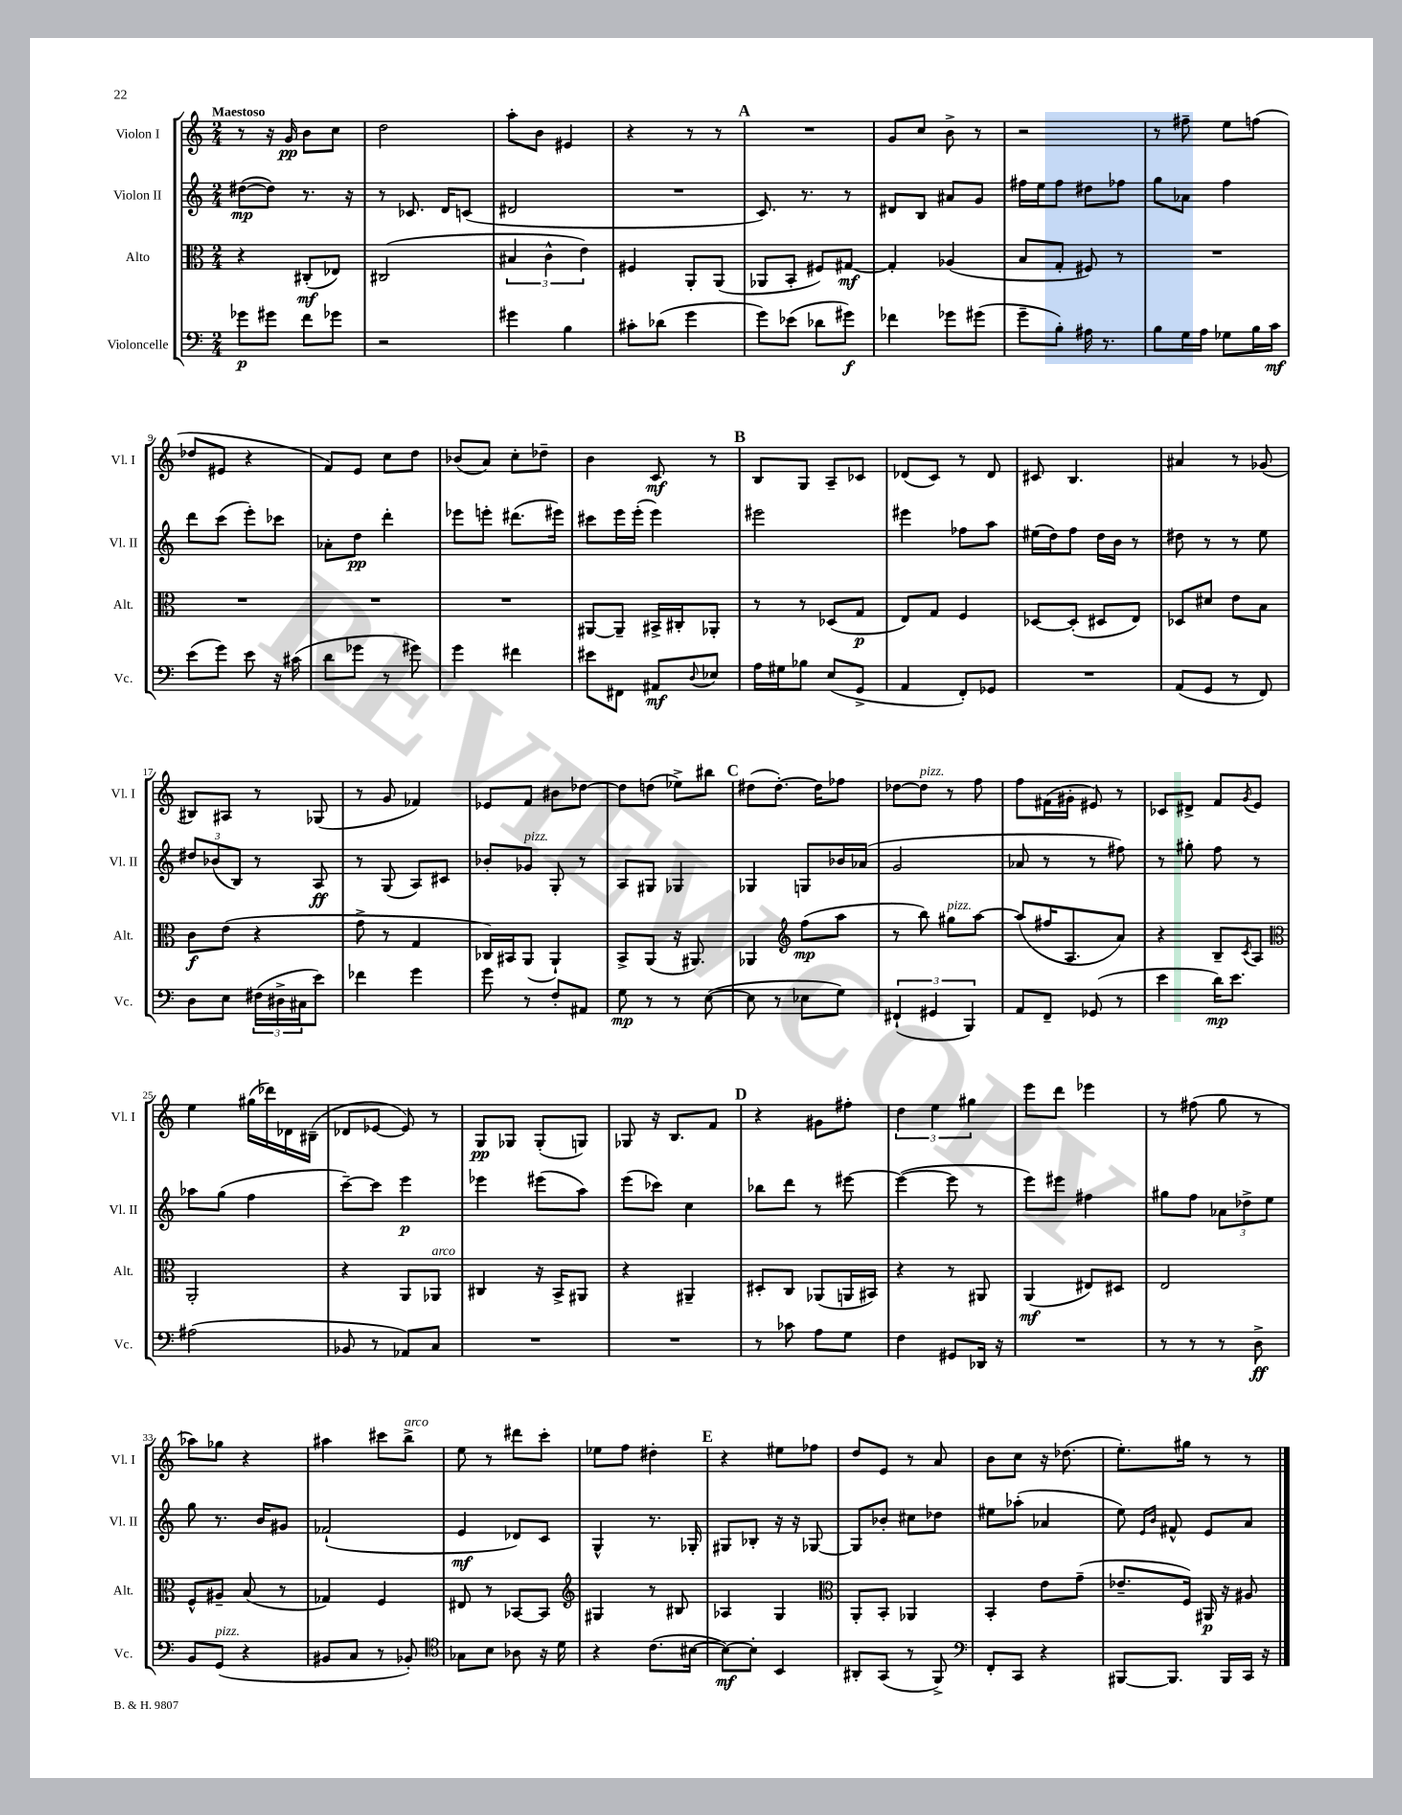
<<
\new StaffGroup <<
\new Staff = "s0" \with { instrumentName = "Violon I" shortInstrumentName = "Vl. I" } {
    \clef treble \key c \major \numericTimeSignature \time 2/4 \tempo "Maestoso"
    r8 r16 g'16\pp b'8 c''8 |
    d''2 |
    a''8-. b'8 eis'4 |
    r4 r8 r8 |
    \mark \markup { \bold "A" } R2 |
    g'8 c''8 b'8-> r8 |
    r2 |
    r8 fis''8-- e''8 f''8( |
    des''8 eis'8 r4 |
    f'8) e'8 c''8 d''8 |
    bes'8( a'8) c''8-. des''8-- |
    b'4 c'8\mf r8 |
    \mark \markup { \bold "B" } b8 g8 a8-- ces'8 |
    des'8( c'8) r8 des'8 |
    cis'8 b4. |
    ais'4 r8 ges'8( |
    bis8) ais8 r8 ges8( |
    r8 g'8 fes'4) |
    ees'8 f'8 bis'8 des''8~ |
    des''8 d''8( ees''8->) bis''8 |
    \mark \markup { \bold "C" } dis''8( dis''8.~-.) dis''16 fes''8 |
    des''8~ des''8^\markup { \italic "pizz." } r8 f''8 |
    f''8 fis'16( gis'16-. eis'8) r8 |
    ces'8 dis'8-> f'8 \acciaccatura { g'8 } e'8 |
    e''4 gis''16( des'''16) des'16 bis16--( |
    des'8 ees'8~ ees'8) r8 |
    g8\pp ges8 ges8-.( g8) |
    ges8 r16 b8. f'8 |
    \mark \markup { \bold "D" } r4 gis'8 fis''8-. |
    \tuplet 3/2 { d''4 e''4 gis''4 } |
    e'''8 d'''8 ees'''4 |
    r8 fis''8( g''8 r8 |
    aes''8) ges''8 r4 |
    ais''4 cis'''8 b''8->^\markup { \italic "arco" } |
    e''8 r8 dis'''8 c'''8-. |
    ees''8 f''8 dis''4-. |
    \mark \markup { \bold "E" } r4 eis''8 fes''8 |
    d''8 e'8 r8 a'8 |
    b'8 c''8 r16 des''8.( |
    e''8.-.) gis''16 r8 r8 \bar "|." |
}
\new Staff = "s1" \with { instrumentName = "Violon II" shortInstrumentName = "Vl. II" } {
    \clef treble \key c \major \numericTimeSignature \time 2/4
    dis''8~\mp( dis''8) r8. r16 |
    r8 ces'8. d'16 c'8( |
    dis'2 |
    R2 |
    \mark \markup { \bold "A" } c'8.) r8. r8 |
    dis'8 b8 ais'8 g'8 |
    fis''16 e''16 fis''8 dis''8 fes''8 |
    g''8 aes'8 f''4 |
    d'''8 c'''8( e'''8-.) ces'''8 |
    aes'8-. d''8\pp d'''4-. |
    ees'''8 e'''8-. dis'''8.( eis'''16) |
    cis'''8 e'''16 e'''16-.( e'''4) |
    \mark \markup { \bold "B" } eis'''2 |
    eis'''4 fes''8 a''8 |
    eis''16( d''16) f''8 d''16 b'16 r8 |
    dis''8 r8 r8 e''8 |
    \tuplet 3/2 { dis''8 bes'8( b8) } r8 a8\ff |
    r8 g8( a8) cis'8 |
    bes'8-. ges'8^\markup { \italic "pizz." } g8-. r8 |
    a8 gis8 ges4 |
    \mark \markup { \bold "C" } ges4 g8 bes'16 aes'16( |
    g'2 |
    aes'8 r8 r8 fis''8) |
    r8 gis''8-. f''8 r8 |
    aes''8 g''8( f''4 |
    c'''8~--) c'''8 e'''4\p |
    ees'''4 eis'''8( a''8) |
    e'''8( ces'''8) c''4 |
    \mark \markup { \bold "D" } bes''8 d'''8 r8 eis'''8~ |
    eis'''4~( eis'''8 r8 |
    e'''8) eis'''8 fis''4 |
    gis''8 f''8 \tuplet 3/2 { aes'8 des''8-> e''8 } |
    g''8 r8. b'16 gis'8 |
    fes'2-!( |
    e'4\mf des'8) c'8 |
    g4-^ r8. ges16-. |
    \mark \markup { \bold "E" } gis8 bes8-. r16 r16 ges8~ |
    ges8 bes'8-. cis''8 des''8 |
    eis''8 aes''8-.( aes'4 |
    e''8) \grace { e'16 b'16 } fis'8-^ e'8 a'8 \bar "|." |
}
\new Staff = "s2" \with { instrumentName = "Alto" shortInstrumentName = "Alt." } {
    \clef alto \key c \major \numericTimeSignature \time 2/4
    r4 cis8-.\mf( ees8) |
    cis2( |
    \tuplet 3/2 { bis4 c'4-^ e'4) } |
    fis4 a,8-. a,8( |
    \mark \markup { \bold "A" } aes,8 b,8-. fis8) gis8~\mf |
    gis4-. aes4( |
    b8 g8-. fis8) r8 |
    R2 |
    R2 |
    R2 |
    R2 |
    ais,8~ ais,8-- bis,16-> cis16-. aes,8-. |
    \mark \markup { \bold "B" } r8 r8 des8( g8\p |
    e8) g8 f4 |
    des8~ des8-.( dis8 e8) |
    des8 dis'8 e'8 b8 |
    c'8\f e'8( r4 |
    g'8-> r8 g4 |
    ces16) bis,16 a,8( a,4-!) |
    b,8-> a,8( r16 ais,8.) |
    \mark \markup { \bold "C" } aes,4 \clef treble f''8\mp( a''8 |
    r8 b''8) gis''8^\markup { \italic "pizz." } a''8~ |
    a''8( fis''16 a8. a'8) |
    r4 b8-- \acciaccatura { c'8 } a8 |
    \clef alto a,2-. |
    r4 a,8 aes,8^\markup { \italic "arco" } |
    cis4 r16 b,16-> ais,8 |
    r4 ais,4-- |
    \mark \markup { \bold "D" } dis8-. c8 aes,8( a,16 bis,16) |
    r4 r8 ais,8 |
    a,4\mf( eis8) dis8 |
    e2 |
    f8-^ ais8-- b8( r8 |
    ges4) f4 |
    eis8 r8 bes,8~ bes,8 |
    \clef treble gis4 r8 bis8 |
    \mark \markup { \bold "E" } aes4 g4 |
    \clef alto a,8-. b,8-. aes,4 |
    b,4-. e'8 g'8--( |
    ees'8.-- f16) ais,16\p r16 ais8 \bar "|." |
}
\new Staff = "s3" \with { instrumentName = "Violoncelle" shortInstrumentName = "Vc." } {
    \clef bass \key c \major \numericTimeSignature \time 2/4
    ges'8\p gis'8 f'8 ges'8 |
    r2 |
    gis'4 b4 |
    cis'8-. des'8( g'4 |
    \mark \markup { \bold "A" } g'8) ees'8( des'8 gis'8\f) |
    fes'4 ges'8 gis'8( |
    g'8-- b8-.) ais16 r8. |
    b8 g16 a16 ges8 b16 c'16\mf |
    e'8( g'8) e'8 r16 cis'16( |
    d'8 ges'8 r8 gis'8) |
    g'4 fis'4 |
    eis'8 fis,8 ais,8\mf \appoggiatura { d8 } ees8 |
    \mark \markup { \bold "B" } a16 gis16 bes8 e8( g,8-> |
    a,4 f,8-.) ges,8 |
    R2 |
    a,8( g,8 r8 f,8) |
    d8 e8 \tuplet 3/2 { fis16( dis16-> cis16 } e'8) |
    fes'4 g'4 |
    g'8 r8 f8-. ais,8 |
    g8\mp r8 r8 e8~( |
    \mark \markup { \bold "C" } e8 r8 ees8 g8) |
    \tuplet 3/2 { fis,4-!( gis,4 b,,4) } |
    a,8 f,8-- ges,8( r8 |
    e'4 d'16\mp) e'8. |
    ais2( |
    bes,8 r8 aes,8) c8 |
    R2 |
    R2 |
    \mark \markup { \bold "D" } r8 ces'8 a8 g8 |
    f4 gis,8 des,16 r16 |
    R2 |
    r8 r8 r8 d8->\ff |
    b,8 g,8^\markup { \italic "pizz." }( r4 |
    bis,8 c8 r8 bes,8-.) |
    \clef tenor ges8 b8 aes8 r16 d'16 |
    r4 c'8.( bis16~ |
    \mark \markup { \bold "E" } bis8~\mf) bis8-. b,4 |
    ais,8-. g,8( r8 f,8->) |
    \clef bass f,8-. c,8 r4 |
    bis,,8~ bis,,8. bis,,16 c,16 r16 \bar "|." |
}
>>
>>
